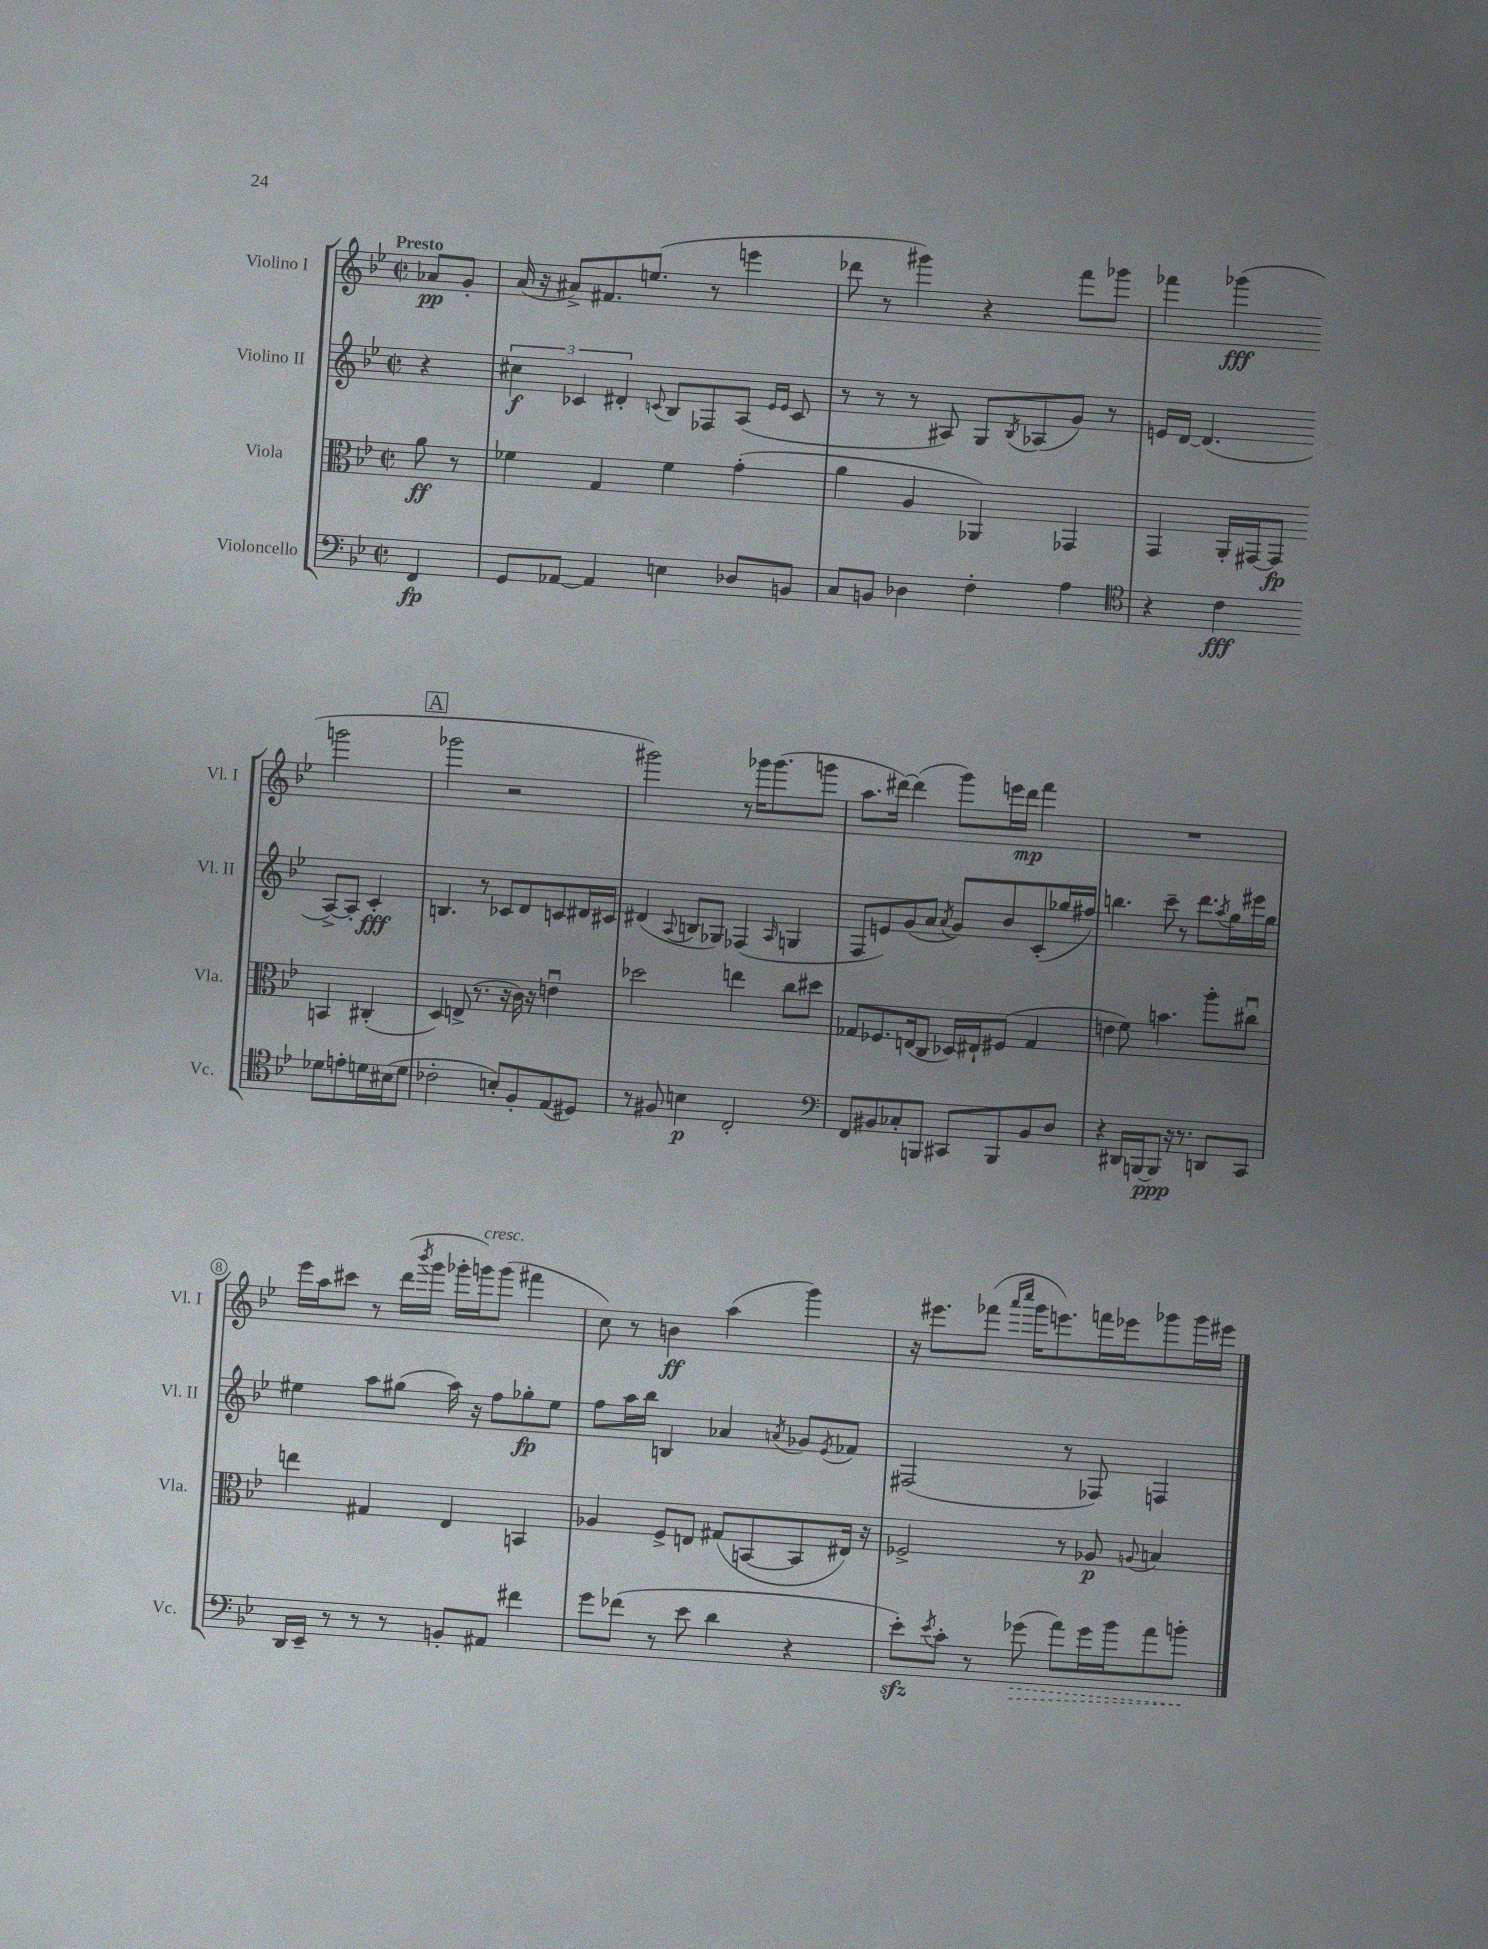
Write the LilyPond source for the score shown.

<<
\new StaffGroup <<
\new Staff = "s0" \with { instrumentName = "Violino I" shortInstrumentName = "Vl. I" } {
    \clef treble \key bes \major \defaultTimeSignature \time 2/2 \partial 4 \tempo "Presto"
    aes'8\pp g'8-. |
    a'16( r16 ais'8->) fis'8. e''8.( r8 e'''4 |
    des'''8 r8 gis'''4) r4 f'''8 ges'''8 |
    fes'''4 ges'''4\fff( g'''2 |
    \mark \markup { \box "A" } ges'''2 r2 |
    gis'''2) r8 ges'''16 ges'''8.( g'''8 |
    a''8. dis'''16~) dis'''4( g'''8) e'''16 dis'''16\mp f'''4 |
    R1 |
    ees'''16 a''16 cis'''8 r8 d'''16( \acciaccatura { bes'''8 } g'''16 ges'''16-. g'''16^\markup { \italic "cresc." }) g'''8( fis'''4 |
    c''8) r8 b'4\ff a''4( g'''4) |
    r16 eis'''8. fes'''8( \grace { a'''16 c''''16 } g'''16 e'''8.) f'''16 ees'''16 ges'''8 ges'''16 eis'''16 \bar "|." |
}
\new Staff = "s1" \with { instrumentName = "Violino II" shortInstrumentName = "Vl. II" } {
    \clef treble \key bes \major \defaultTimeSignature \time 2/2 \partial 4
    r4 |
    \tuplet 3/2 { cis''4\f ces'4 dis'4-. } \appoggiatura { c'8 } bes8 fes8 a8( \grace { ees'16 ees'16 } c'8 |
    r8 r8 r8 ais8) g8 \acciaccatura { bes8 } aes8( g'8) r8 |
    e'16 d'16~ d'4.( a8~->) a8-. c'4-.\fff |
    \mark \markup { \box "A" } b4. r8 ces'8 d'8 c'8 dis'16 cis'16 |
    dis'4( \appoggiatura { a8 } b8 ges8) fes4( \grace { a16 } g4 |
    f8 e'8) g'8( a'8 \acciaccatura { a'8 } g'8) bes'8 c'8-.( ges''16 fis''16) |
    b''4. c'''8-- r8 d'''8. \acciaccatura { a''8 } g''16 eis'''16 g''16 |
    eis''4 a''8 gis''8( a''16) r16 f''8 ges''8-.\fp eis''8 |
    f''8 a''16 bes''16 b4 aes'4 \acciaccatura { a'8 } ges'8 \acciaccatura { ees'8 } fes'8 |
    fis2( r8 fes8) f4 \bar "|." |
}
\new Staff = "s2" \with { instrumentName = "Viola" shortInstrumentName = "Vla." } {
    \clef alto \key bes \major \defaultTimeSignature \time 2/2 \partial 4
    a'8\ff r8 |
    fes'4 g4 fes'4 g'4-.( |
    a'4 a4 aes,4) ges,4 |
    g,4 a,16-. gis,16~ gis,8\fp b,4 cis4-.( |
    \mark \markup { \box "A" } d4) e8->( r8. r16 c'16) r16 e'4\downbow |
    des''2 e''4 c''8 dis''8 |
    ges8 fes8. e16( c8 des16) eis16-! fis8( ges4 |
    e'4 f'8) b'4. a''8-. cis''8\downbow |
    e''4 gis4 ees4 b,4 |
    aes4 f8-> e8 gis8( b,8~ b,8 eis16) r16 |
    fes2-> r8 aes8\p \appoggiatura { a8 } b4 \bar "|." |
}
\new Staff = "s3" \with { instrumentName = "Violoncello" shortInstrumentName = "Vc." } {
    \clef bass \key bes \major \defaultTimeSignature \time 2/2 \partial 4
    f,4\fp |
    g,8 aes,8~ aes,4 e4 des8 b,8 |
    c8 b,8 des4 f4-. a4 |
    \clef tenor r4 c'4\fff des'8 e'8-. d'16 bis16( d'8 |
    \mark \markup { \box "A" } ces'2-. b8-.) f8-. ees8( dis8) |
    r8 fis8 b4\p c2-. |
    \clef bass f,8 bis,8 ces8-. b,,8 cis,8 b,,8 bis,8 d8 |
    r4 dis,16 b,,16~ b,,8\ppp r16 r8. d,8 c,8 |
    d,16 ees,16-- r8 r8 r8 b,8-. ais,8 fis'4 |
    g'8 fes'8( r8 ees'8 d'4 r4 |
    ees'8-.\sfz) \acciaccatura { ees'8 } c'8-. r8 \once \override Hairpin.style = #'dashed-line ges'8\>( a'8) ges'16 bes'16 a'8 b'8-.\! \bar "|." |
}
>>
>>
\layout { \context { \Score \override BarNumber.stencil = #(make-stencil-circler 0.1 0.3 ly:text-interface::print) } }
